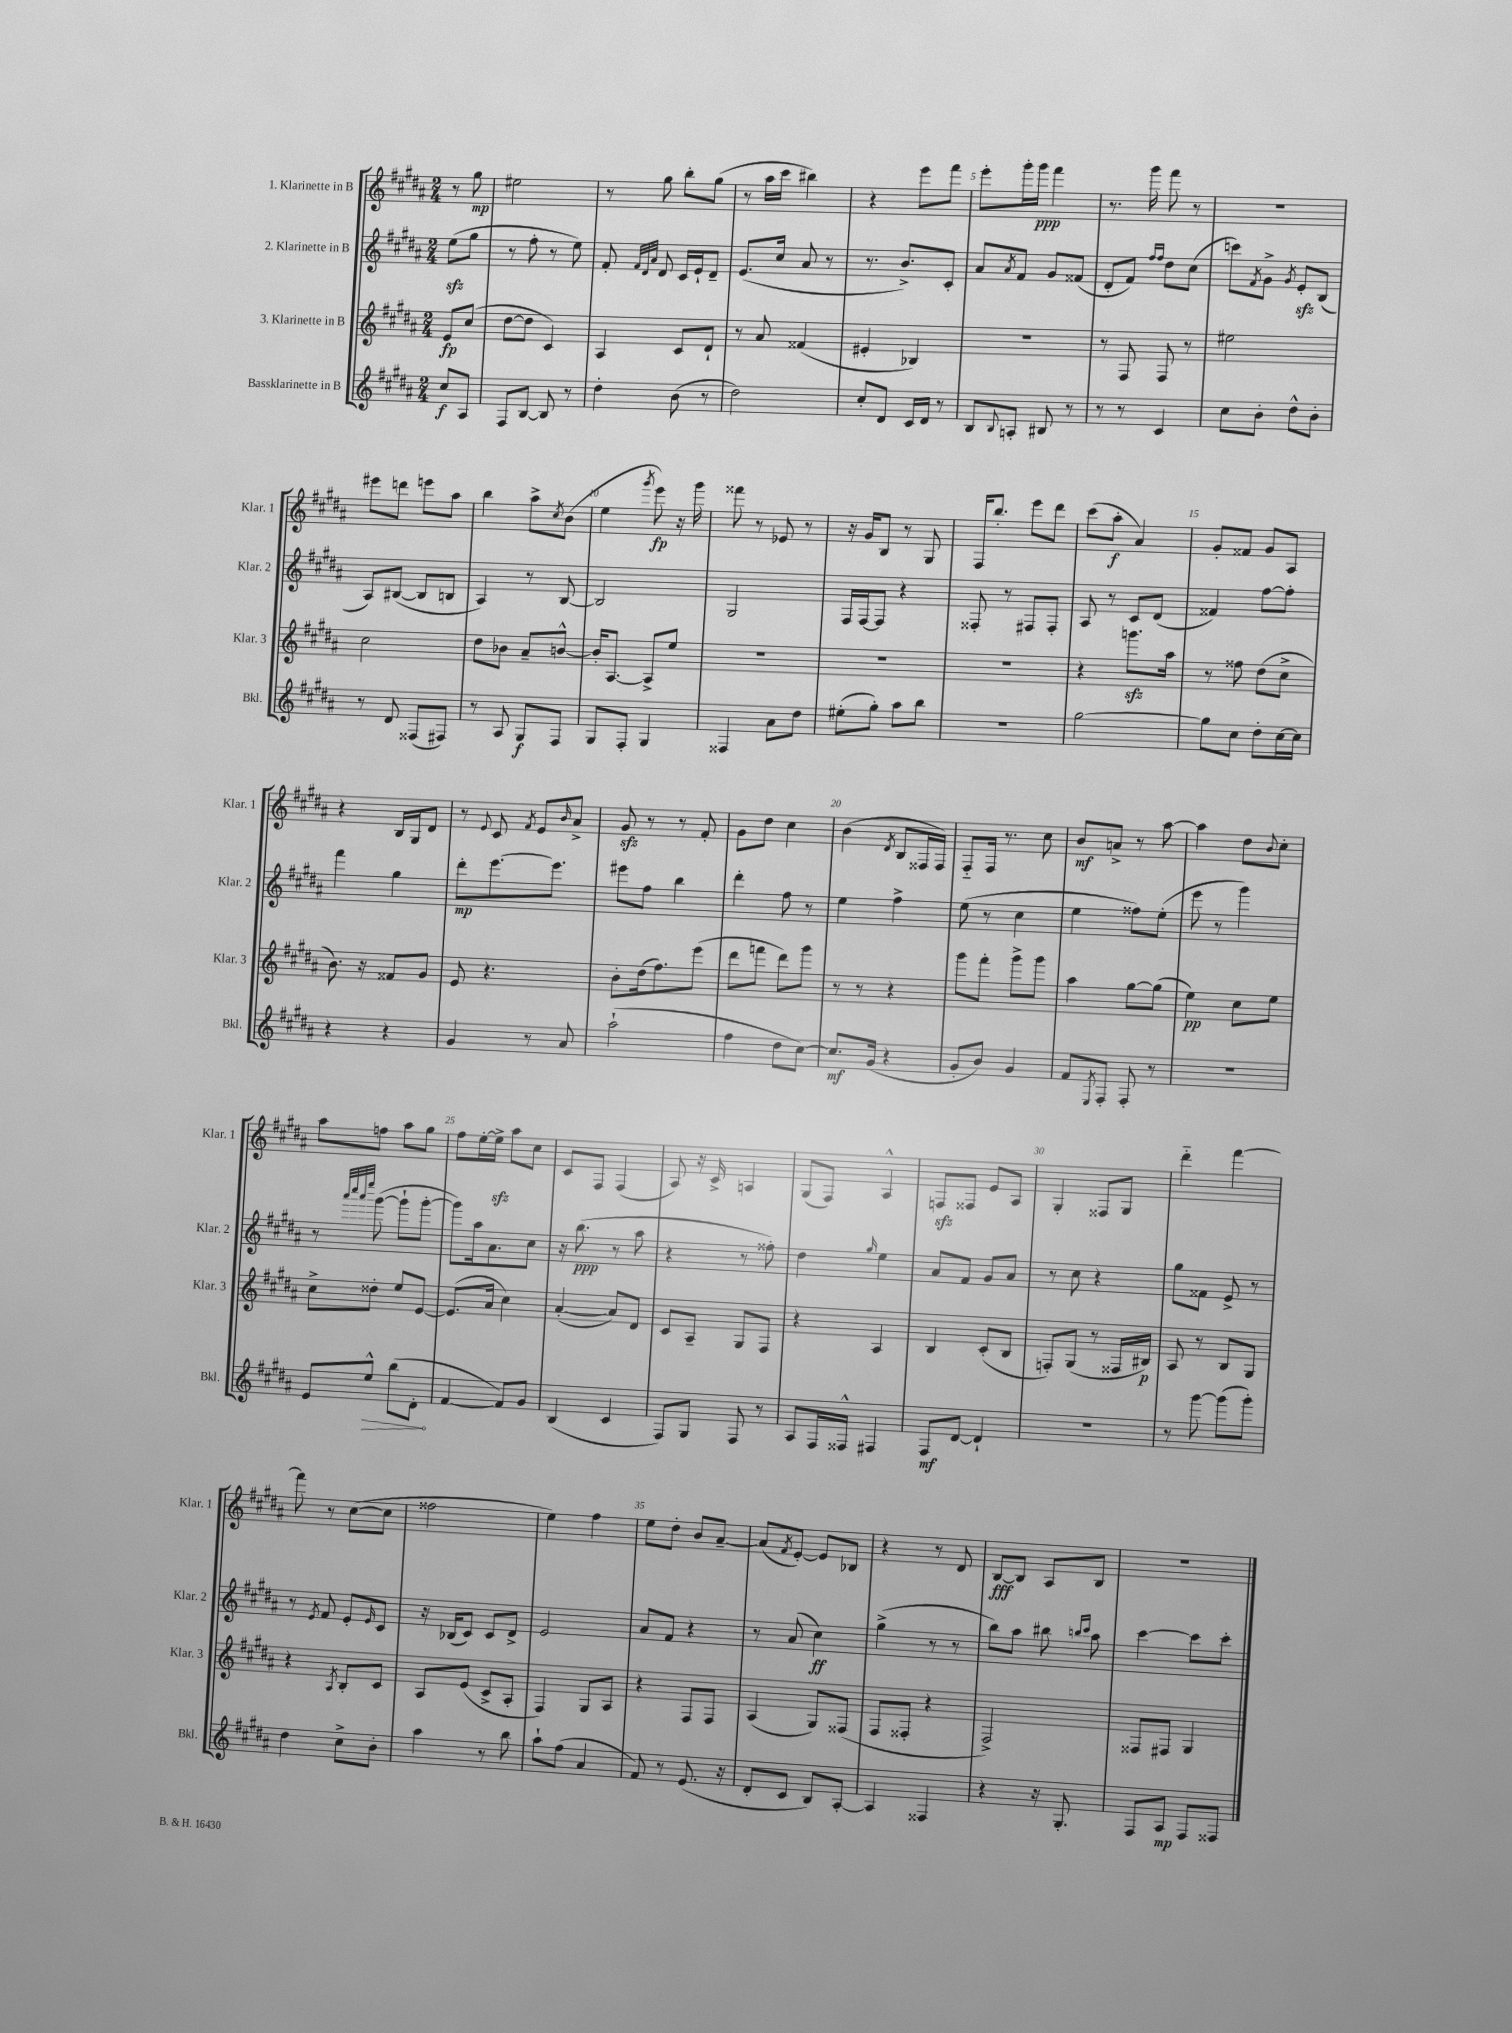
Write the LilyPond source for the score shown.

<<
\new StaffGroup <<
\new Staff = "s0" \with { instrumentName = "1. Klarinette in B" shortInstrumentName = "Klar. 1" } {
    \clef treble \key b \major \numericTimeSignature \time 2/4 \partial 4
    r8 gis''8\mp |
    eis''2 |
    r8 gis''8 b''8-. gis''8( |
    r8 ais''16 cis'''16 bis''4) |
    r4 e'''8 fis'''8 |
    e'''8-. gis'''16-. gis'''16\ppp fis'''4 |
    r8. gis'''16 fis'''8 r8 |
    R2 |
    eis'''8 d'''8 e'''8 ais''8 |
    b''4 ais''8-> \acciaccatura { cis''8 } b'8( |
    e''4 \acciaccatura { gis'''8 } e'''8\fp) r16 gis'''16 |
    fisis'''8 r8 ees'8 r8 |
    r16 gis'16 b8 r8 gis8 |
    fis16 b''8.-. e'''8 dis'''8 |
    cis'''8( ais''8-.\f ais'4) |
    gis'8-. fisis'8 gis'8 ais8 |
    r4 b16 gis16 dis'8 |
    r8 \appoggiatura { e'8 } cis'8 \acciaccatura { fis'8 } e'8 \grace { b'16 } ais'8-> |
    gis'8\sfz r8 r8 fis'8-. |
    gis'8 dis''8 cis''4 |
    b'4( \acciaccatura { dis'8 } b8 fisis16 fisis16) |
    fis8-_ fis16 r8. cis''8 |
    b'8\mf a'8-> r8 ais''8~ |
    ais''4 dis''8 \appoggiatura { b'8 } cis''8-. |
    ais''8 f''8 ais''8 gis''8 |
    fis''8 e''16~-. e''16->\sfz ais''8 cis''8 |
    cis'8 fis8 fis4( |
    ais8) r16 cis'16-> a4 |
    gis8( fis8) ais4-^ |
    f8\sfz fisis8 e'8 ais8 |
    gis4-. fisis8 gis8 |
    dis'''4-_ fis'''4~ |
    fis'''8 r8 cis''8~( cis''8 |
    fisis''2 |
    e''4) fis''4 |
    e''8 dis''8-. b'8 ais'8~-- |
    ais'8( \acciaccatura { fis'8 } e'8~-.) e'8 bes8 |
    r4 r8 dis'8 |
    b8~\fff b8 ais8 b8 |
    r2 \bar "|." |
}
\new Staff = "s1" \with { instrumentName = "2. Klarinette in B" shortInstrumentName = "Klar. 2" } {
    \clef treble \key b \major \numericTimeSignature \time 2/4 \partial 4
    e''8\sfz( gis''8 |
    r8 fis''8-. r8 e''8) |
    fis'8-. \grace { fis'32 dis'32 ais'32 } dis'8 cis'16 e'16-! dis'8-- |
    e'8.( cis''16 ais'8 r8 |
    r8. b'8.->) cis'8-. |
    ais'8 \acciaccatura { ais'8 } fis'8 gis'8 fisis'8( |
    dis'8-. fis'8) \grace { fis''16 fis''16 } dis''8 cis''8( |
    c'''8) \acciaccatura { fis'8 } gis'8-> \acciaccatura { gis'8 } e'8-.\sfz b8( |
    ais8) bis8~( bis8 b8 |
    ais4) r8 b8~ |
    b2 |
    gis2 |
    fis16 fis16~ fis8 r4 |
    fisis8-. r8 fis8 fis8-. |
    ais8 r8 cis'8 dis'8( |
    fisis'4) fis''8~ fis''8-. |
    fis'''4 gis''4 |
    dis'''8-.\mp e'''8.~ e'''8. |
    eis'''8 fis''8 b''4 |
    dis'''4-. fis''8 r8 |
    e''4 fis''4-> |
    e''8( r8 cis''4 |
    e''4 fisis''8) e''8-.( |
    e'''8 r8 gis'''4) |
    r8 \grace { ais'''32 cis''''32 ais'''32 e''''32 } gis'''8~( gis'''8-! gis'''8~-. |
    gis'''8) ais''16 ais'8. cis''8 |
    r16 b''8.\ppp( r8 ais''8 |
    r4 r8 fisis''8-.) |
    dis''4 \grace { gis''16 } e''4 |
    ais'8 fis'8 gis'8 ais'8 |
    r8 cis''8 r4 |
    gis''8 fisis'8 e'8-> r8 |
    r8 \acciaccatura { e'8 } fis'8 e'8-. \grace { e'16 } cis'8 |
    r16 bes16( cis'8) cis'8 dis'8-> |
    e'2 |
    ais'8 fis'8 r4 |
    r8 ais'8( cis''4\ff) |
    gis''4->( r8 r8 |
    b''8) ais''8 bis''8 \grace { b''16 cis'''16 } ais''8 |
    cis'''4~ cis'''8 cis'''8-. \bar "|." |
}
\new Staff = "s2" \with { instrumentName = "3. Klarinette in B" shortInstrumentName = "Klar. 3" } {
    \clef treble \key b \major \numericTimeSignature \time 2/4 \partial 4
    e'8\fp cis''8( |
    dis''8~ dis''8 cis'4) |
    ais4 cis'8 dis'8-! |
    r8 ais'8 fisis'4( |
    eis'4-. bes4) |
    R2 |
    r8 fis8 fis8 r8 |
    eis''2 |
    cis''2 |
    dis''8 bes'8 ais'8-- b'8~-^ |
    b'16-. ais8.~ ais8-> e''8 |
    R2 |
    R2 |
    R2 |
    r4 g'''8.\sfz ais''16 |
    r8 fisis''8 dis''8( cis''8-> |
    b'8.) r16 fisis'8 gis'8 |
    e'8 r4. |
    b'8-. dis''16( fis''8.) e'''8( |
    dis'''8 f'''8 dis'''8) gis'''8 |
    r8 r8 r4 |
    gis'''8 fis'''8-. gis'''8-> gis'''8 |
    ais''4 gis''8~ gis''8( |
    e''4\pp) cis''8 e''8 |
    cis''8-> disis''8-. e''8 e'8~ |
    e'8.( ais'16 cis''4) |
    ais'4~-.( ais'8) dis'8 |
    cis'8 ais8-- gis8 fis8 |
    r4 ais4 |
    b4 cis'8-.( b8 |
    f8-.) gis8( r8 fisis16 bis16\p) |
    ais8 r8 b8 gis8 |
    r4 \acciaccatura { ais8 } b8-. cis'8 |
    ais8 e'8( cis'8-> ais8-. |
    fis4) gis8 ais8 |
    r4 fis8 fis8 |
    ais4( gis8) fisis8( |
    fis8 fisis8-. r4 |
    fis2->) |
    fisis8 fis8 gis4 \bar "|." |
}
\new Staff = "s3" \with { instrumentName = "Bassklarinette in B" shortInstrumentName = "Bkl." } {
    \clef treble \key b \major \numericTimeSignature \time 2/4 \partial 4
    cis''8\f ais8 |
    fis8 b8~ b8 r8 |
    dis''4-. b'8( r8 |
    dis''2) |
    cis''8-. dis'8 cis'16 dis'16 r8 |
    b8 \appoggiatura { b8 } a8-. bis8 r8 |
    r8 r8 cis'4 |
    cis''8 b'8-. dis''8-^ b'8-. |
    r8 dis'8 fisis8( fis8) |
    r8 ais8 gis8\f fis8 |
    gis8 fis8-. gis4 |
    fisis4 ais'8 dis''8 |
    eis''8-.( gis''8-.) ais''8 b''8 |
    R2 |
    gis''2~ |
    gis''8 cis''8 dis''8-. cis''16~ cis''16 |
    r4 r4 |
    gis'4 r8 ais'8 |
    ais''2-!( |
    fis''4 dis''8 cis''8~) |
    cis''8.\mf gis'16( r4 |
    gis'8-. b'8) gis'4 |
    fis'8 \acciaccatura { e8 } fis8-. fis8-. r8 |
    r2 |
    e'8 \once \override Hairpin.circled-tip = ##t e''8-^\> b''8( dis'8-.\! |
    fis'4~ fis'8) gis'8 |
    b4( cis'4 |
    fis8) gis8 fis8 r8 |
    ais8 fis16 fisis16-^ fis4 |
    fis8\mf dis'8~ dis'4-! |
    r2 |
    r8 gis'''8~ gis'''8( gis'''8-.) |
    dis''4 cis''8-> b'8-. |
    ais''4 r8 b''8 |
    ais''8-! fis''8( ais'4 |
    fis'8) r8 e'8.( r16 |
    dis'8-. cis'8 b8) ais8~-. |
    ais4 fisis4 |
    r4 r16 gis8.-. |
    fis8 ais8\mp fis8 fisis8 \bar "|." |
}
>>
>>
\layout { \context { \Score \override BarNumber.break-visibility = ##(#f #t #t) barNumberVisibility = #(every-nth-bar-number-visible 5) } }
